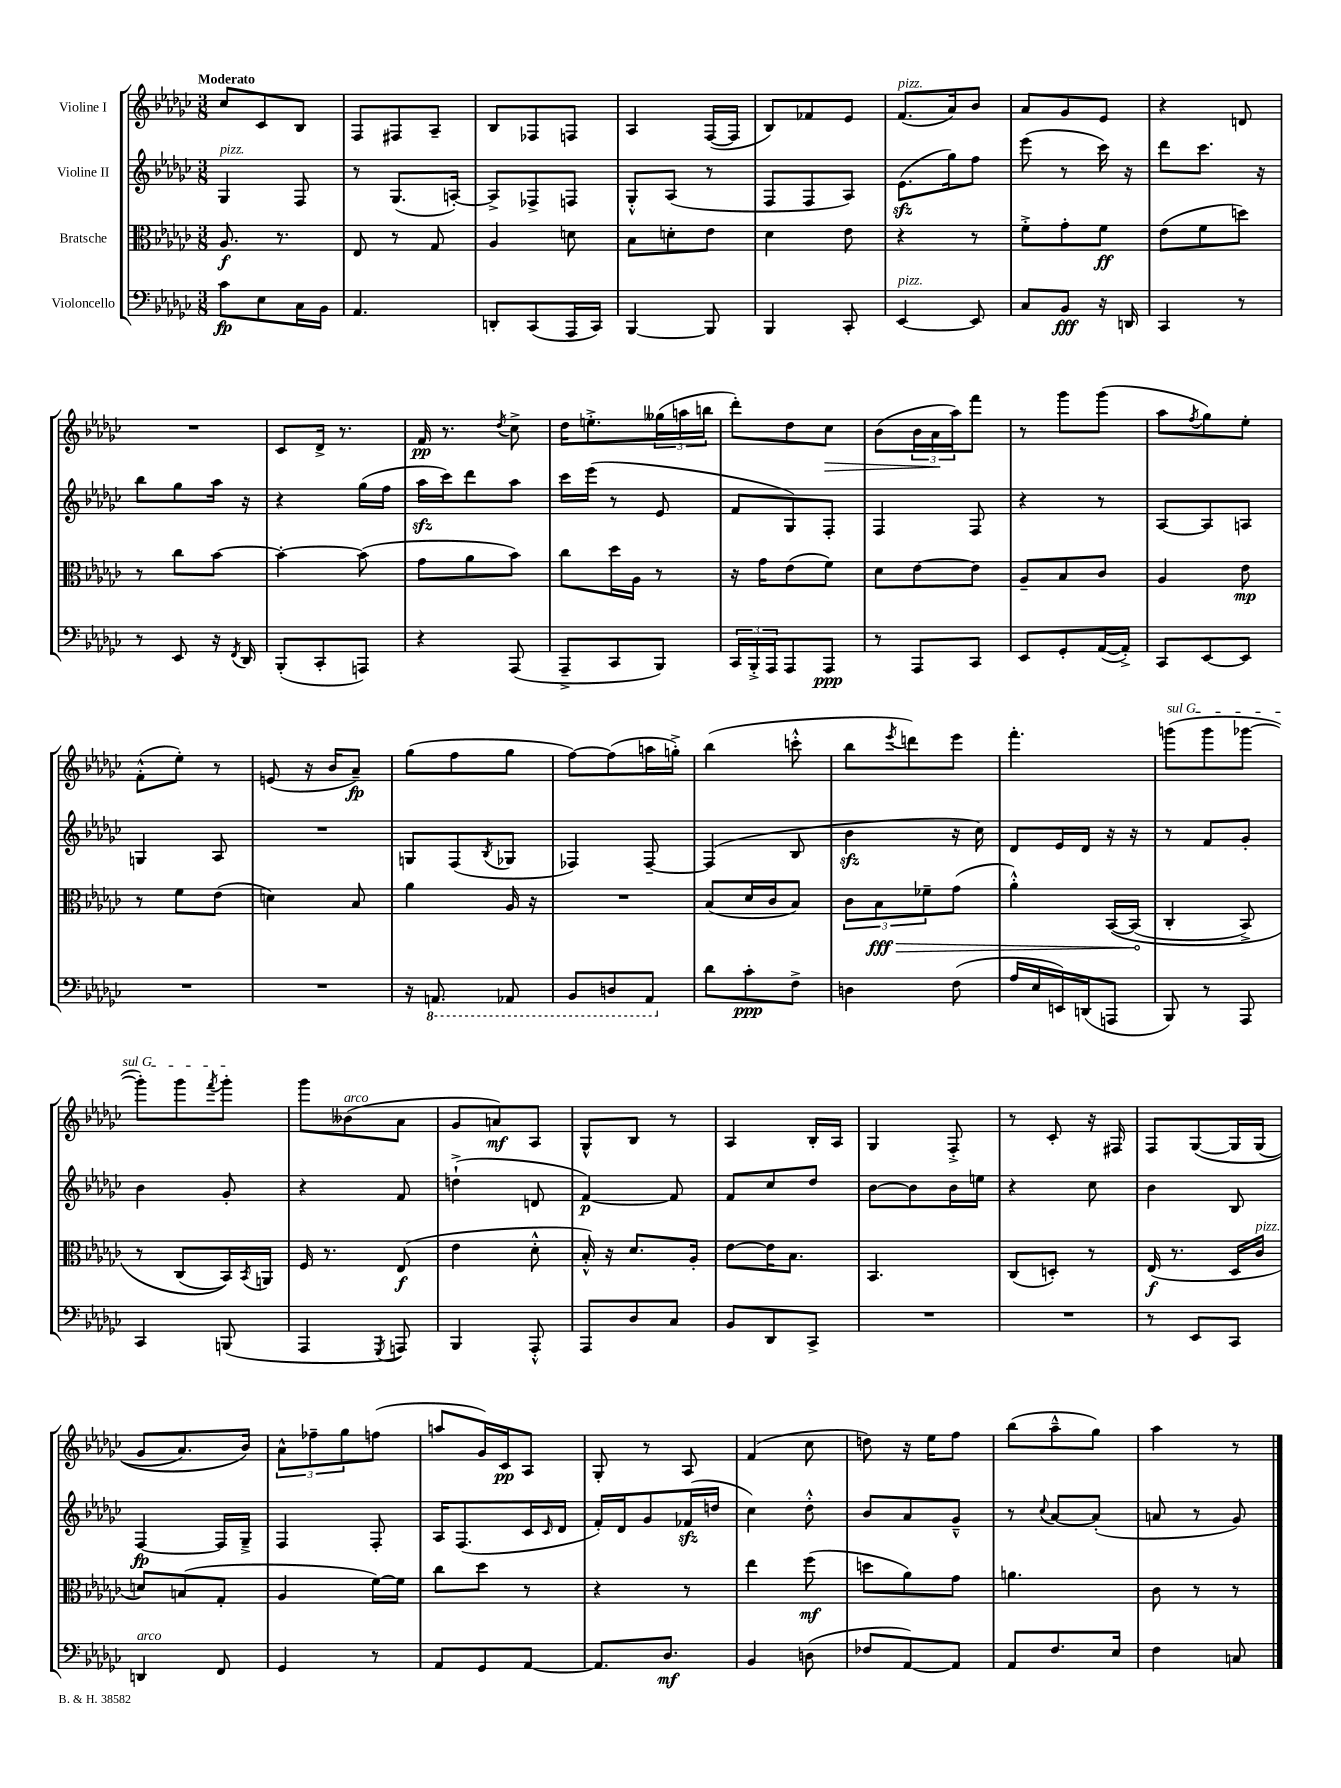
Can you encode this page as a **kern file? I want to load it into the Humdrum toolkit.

**kern	**kern	**kern	**kern
*staff4	*staff3	*staff2	*staff1
*clefF4	*clefC3	*clefG2	*clefG2
*k[b-e-a-d-g-c-]	*k[b-e-a-d-g-c-]	*k[b-e-a-d-g-c-]	*k[b-e-a-d-g-c-]
*M3/8	*M3/8	*M3/8	*M3/8
8c-\L	8.A-/	4G-/	8cc-/L
8E-\	.	.	8c-/
.	8.r	.	.
16C-\L	.	8F/	8B-/J
16BB-\JJ	.	.	.
=	=	=	=
4.AA-/	8E-/	8r	8F/L
.	8r	(8.G-/L	8F#/
.	8G-/	.	8A-~/J
.	.	[16A'/Jk)	.
=	=	=	=
8DD'/L	4A-/	8A^/]L	8B-/L
(8CC-/	.	8F-^/	8F-/
16AAA-/L	8d\	8F/J	8F/J
16CC-/JJ)	.	.	.
=	=	=	=
[4BBB-/	8B-\L	8G-'^^/L	4A-/
.	8d'\	(8A-/J	.
8BBB-/]	8e-\J	8r	([16F/LL
.	.	.	16F/]JJ
=	=	=	=
4BBB-/	4d-\	8F/L	8B-/L)
.	.	8F/	8f-/
8CC-'/	8e-\	8A-/J)	8e-/J
=	=	=	=
[4EE-/	4r	(8.e-\L	(8.f/L
.	.	16gg-\k)	16a-/k)
8EE-/]	8r	8ff\J	8b-/J
=	=	=	=
8C-/L	8f'^\L	(8eee-\	8a-/L
8BB-/J	8g-'\	8r	8g-/
16r	8f\J	16ccc-\)	8e-/J
16DD/	.	16r	.
=	=	=	=
4CC-/	(8e-\L	8ddd-\L	4r
.	8f\	8.ccc-\J	.
8r	8dd\J)	.	8d/
.	.	16r	.
=	=	=	=
8r	8r	8bb-\L	4.r
8EE-/	8cc-\L	8gg-\	.
16r	[8b-\J	16aa-\Jk	.
8qFF/	.	.	.
16DD-/	.	16r	.
=	=	=	=
(8BBB-'/L	4b-'\_	4r	8c-/L
8CC-'/	.	.	16d-^/Jk
.	.	.	8.r
8AAA/J)	(8b-\]	(16gg-\LL	.
.	.	16ff\JJ	.
=	=	=	=
4r	8g-\L	16aa-\LL	16f/
.	.	16ccc-\J)	8.r
.	8a-\	8ddd-\	.
.	.	.	8qdd-/
(8AAA-/	8b-\J)	8aa-\J	8cc-^\
=	=	=	=
8AAA-~^/L	8cc-\L	16ccc-\LL	16dd-\LK
.	.	(16eee-\JJ	8.ee'^\
8CC-/	16dd-\L	8r	.
.	16A-\JJ	.	.
8BBB-/J)	8r	8e-/	(24gg--\L
.	.	.	24aa\
.	.	.	24bb\JJ
=	=	=	=
24CC-/LL	16r	8f/L	8ddd-'\L)
24BBB-'^/	.	.	.
.	16g-\LK	.	.
24AAA-/J	.	.	.
8AAA-/	(8e-\	8G-/)	8dd-\
8AAA-/J	8f\J)	8F'/J	8cc-\J
=	=	=	=
8r	8d-\L	4F/	(8b-\L
8AAA-/L	[8e-\	.	24b-\L
.	.	.	24a-\
.	.	.	24aa-\J)
8CC-/J	8e-\]J	8F/	8fff\J
=	=	=	=
8EE-/L	8A-~/L	4r	8r
8GG-'/	8B-/	.	8ggg-\L
([16AA-/L	8c-/J	8r	(8ggg-\J
16AA-'^/]JJ)	.	.	.
=	=	=	=
8CC-/L	4A-/	[8A-/L	8aa-\L
.	.	.	8qff/
[8EE-/	.	8A-/]	8gg-\)
8EE-/]J	8e-\	8A/J	8ee-'\J
=	=	=	=
4.r	8r	4G/	(8f'^^\L
.	8f\L	.	8ee-'\J)
.	(8e-\J	8A-/	8r
=	=	=	=
4.r	4d\)	4.r	(8e/
.	.	.	16r
.	.	.	16b-/LK
.	8B-/	.	8a-~/J)
=	=	=	=
16r	4a-\	8G/L	(8gg-\L
8.AAA/	.	.	.
.	.	(8F/	8ff\
.	.	8qB-/	.
8AAA-/	16A-/	8G-/J	8gg-\J
.	16r	.	.
=	=	=	=
8BBB-/L	4.r	4F-/)	[8ff\L)
8DD/	.	.	(8ff\]
8AAA-/J	.	[8F-~/	16aa\L
.	.	.	16gg'^\JJ)
=	=	=	=
8d-\L	(8B-/L	(4F-/]	(4bb-\
8c-'\	16d-/L	.	.
.	16c-/J	.	.
8F^\J	8B-/J)	8B-/	8ccc'^^\
=	=	=	=
4D\	12c-\L	4b-\	8bb-\L
.	12B-\	.	.
.	.	.	8qeee-/
.	.	.	8ddd\)
.	12f-~\	.	.
(8F\	(8g-\J	16r	8eee-\J
.	.	16cc-\)	.
=	=	=	=
16A-/LL	4a-'^^\)	8d-/L	4.fff'\
16E-/	.	.	.
16EE/)	.	16e-/L	.
(16DD/J	.	16d-/JJ	.
8AAA/J	&([16BB-/LL	16r	.
.	(16BB-/]JJ	16r	.
=	=	=	=
8BBB-/)	4C-'/	8r	(8ggg\L
8r	.	8f/L	8ggg\
8AAA-/	8BB-^/)	8g-'/J	[8ggg-\J
=	=	=	=
4CC-/	8r	4b-\	8ggg-'\]L)
.	(8C-/L	.	8ggg-\
.	.	.	8qfff/
(8BBB/	16BB-/L)&)	8g-'/	8ggg-'\J
.	8qBB-/	.	.
.	16AA/JJ	.	.
=	=	=	=
4AAA-/	16F/	4r	8ggg-\L
.	8.r	.	.
.	.	.	(8b--\
8qGGG-/	.	.	.
8AAA/)	(8E-/	8f/	8a-\J
=	=	=	=
4BBB-/	4e-\	(4dd`^\	8g-/L
.	.	.	8a/)
8AAA-'^^/	8d-'^^\	8d/	8A-/J
=	=	=	=
8AAA-/L	16B-'^^/)	[4f/)	8G-^^/L
.	16r	.	.
8D-/	8.d-/L	.	8B-/J
8C-/J	.	8f/]	8r
.	16A-'/Jk	.	.
=	=	=	=
8BB-/L	[8e-\L	8f/L	4A-/
8DD-/	16e-\]K	8cc-/	.
.	8.B-\J	.	.
8CC-^/J	.	8dd-/J	16B-'/LL
.	.	.	16A-/JJ
=	=	=	=
4.r	4.BB-/	[8b-\L	4G-/
.	.	8b-\]	.
.	.	16b-\L	8F'^/
.	.	16ee\JJ	.
=	=	=	=
4.r	(8C-/L	4r	8r
.	8D'/J)	.	8c-'/
.	8r	8cc-\	16r
.	.	.	16F#/
=	=	=	=
8r	(16E-/	4b-\	8F/L
.	8.r	.	.
8EE-/L	.	.	&([8G-/
8CC-/J	16D-/LL	8B-/	16G-/]L
.	16c-/JJ	.	(16G-/JJ
=	=	=	=
4DD/	8d/L)	[4F/	8g-/L
.	(8B/	.	8.a-/)
8FF/	8G-'/J	16F/]LL	.
.	.	16G-~^/JJ	16b-/Jk&)
=	=	=	=
4GG-/	4A-/	4F/	12a-^^\L
.	.	.	12ff-~\
.	.	.	12gg-\
8r	[16f\LL)	8F'/	(8ff\J
.	16f\]JJ	.	.
=	=	=	=
8AA-/L	8cc-\L	16A-/LK	8aa/L
.	.	(8.F/	.
8GG-/	8dd-\J	.	16g-/L)
.	.	.	16c-/J
[8AA-/J	8r	16c-/L	8A-/J
.	.	16qqc-/	.
.	.	16d-/JJ	.
=	=	=	=
8.AA-/]L	4r	16f'/LL)	8G-'/
.	.	16d-/J	.
.	.	8g-/	8r
8.D-/J	.	.	.
.	8r	(16f-/L	8A-/
.	.	16dd/JJ	.
=	=	=	=
4BB-/	4ee-\	4cc-\)	(4f/
(8D\	(8ff\	8dd-'^^\	8cc-\
=	=	=	=
8F-/L	8dd\L	8b-/L	8dd\)
[8AA-/)	8a-\)	8a-/	16r
.	.	.	16ee-\LK
8AA-/]J	8g-\J	8g-~^^/J	8ff\J
=	=	=	=
8AA-/L	4.a\	8r	(8bb-\L
.	.	8qqcc-/	.
8.F/	.	[8a-/L	8aa-~^^\
.	.	(8a-'/]J	8gg-\J)
16E-/Jk	.	.	.
=	=	=	=
4F\	8c-\	8a/	4aa-\
.	8r	8r	.
8C/	8r	8g-/)	8r
==	==	==	==
*-	*-	*-	*-
